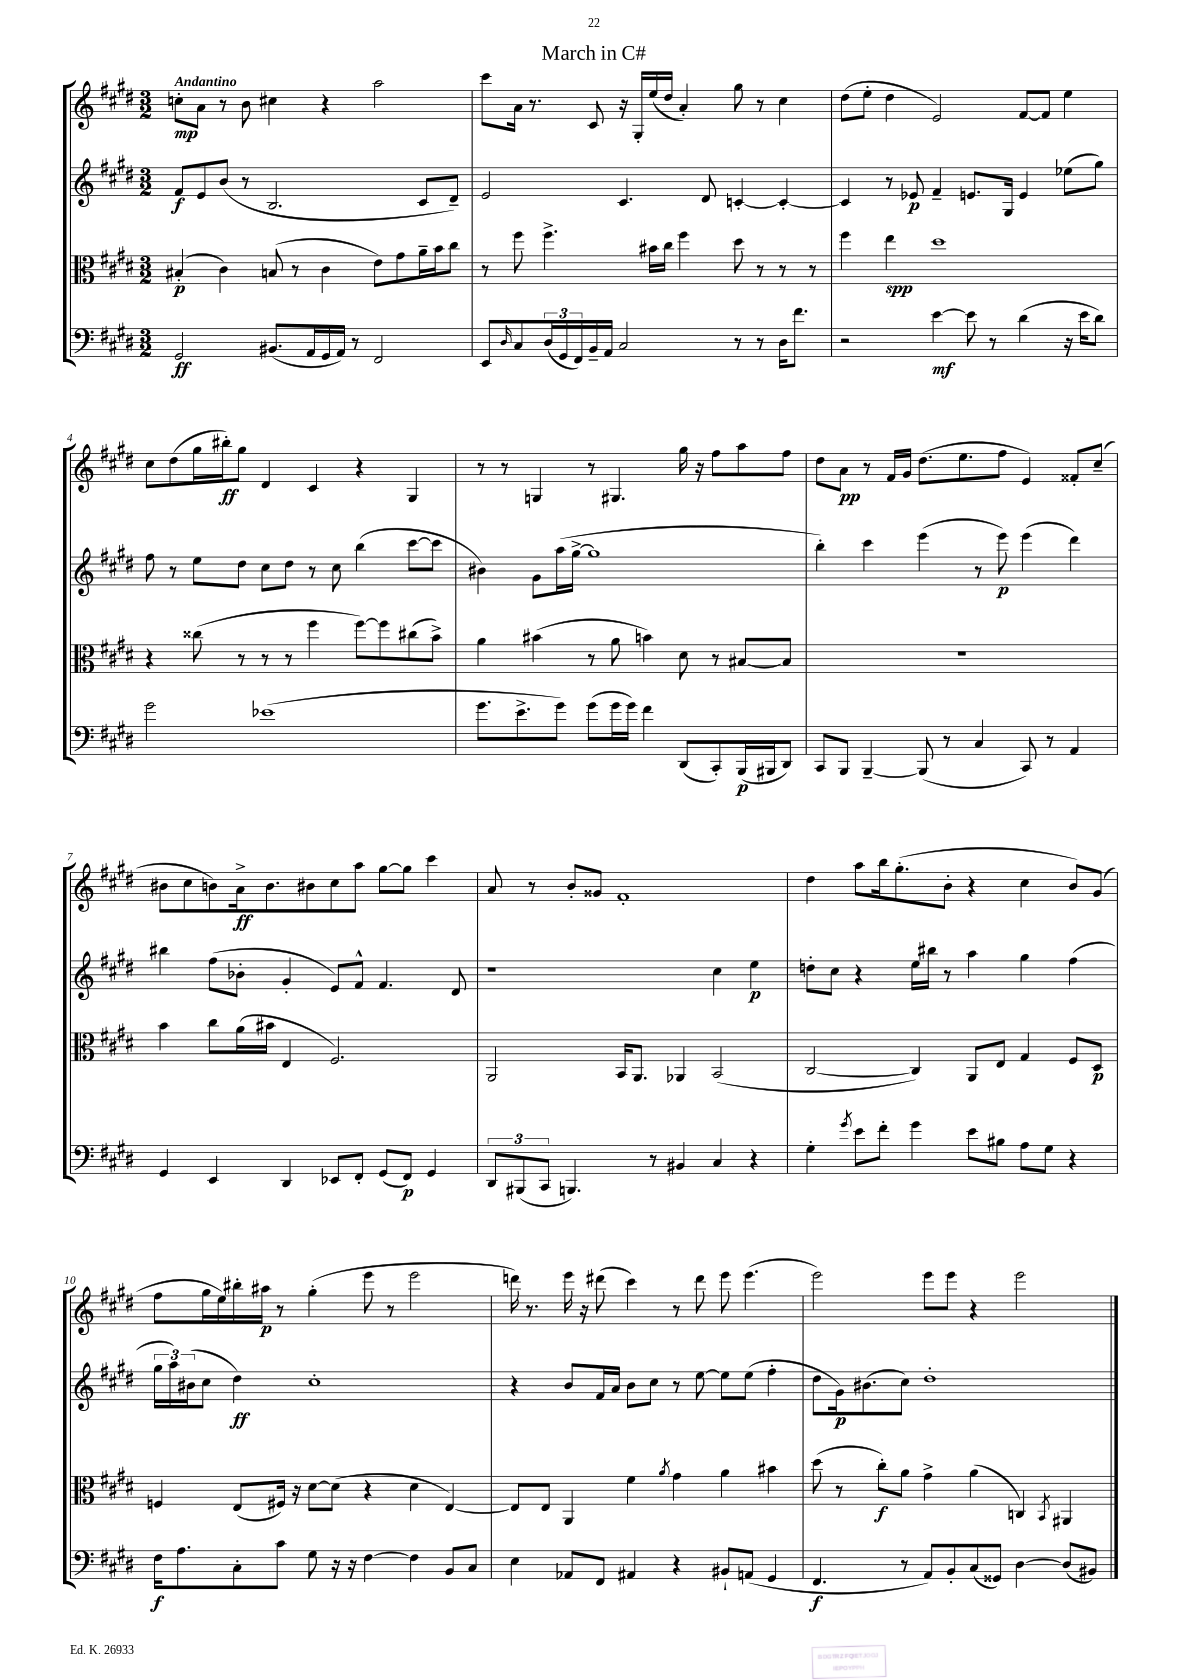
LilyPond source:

\header { title = "March in C#" }
<<
\new StaffGroup <<
\new Staff = "s0" {
    \clef treble \key e \major \numericTimeSignature \time 3/2 \tempo "Andantino"
    c''8-.\mp a'8 r8 b'8 cis''4 r4 a''2 |
    cis'''8 a'16 r8. cis'8 r16 gis16-. e''16( dis''16 a'4-.) gis''8 r8 cis''4 |
    dis''8( e''8-. dis''4 e'2) fis'8~ fis'8 e''4 |
    cis''8 dis''8( gis''16 bis''16-.\ff) gis''8 dis'4 cis'4 r4 gis4 |
    r8 r8 g4 r8 gis4. gis''16 r16 fis''8 a''8 fis''8 |
    dis''8 a'8\pp r8 fis'16 gis'16 dis''8.( e''8. fis''8 e'4) fisis'8-. cis''8--( |
    bis'8 cis''8 b'8) a'16->\ff b'8. bis'8 cis''8 a''8 gis''8~ gis''8 cis'''4 |
    a'8 r8 b'8-. gisis'8 fis'1-. |
    dis''4 a''8 b''16 gis''8.-.( b'8-. r4 cis''4 b'8) gis'8( |
    fis''8 gis''16 e''16) bis''16-. ais''16\p r8 gis''4-.( e'''8 r8 e'''2 |
    d'''16) r8. e'''16 r16 dis'''8( cis'''4) r8 dis'''8 e'''8 e'''4.( |
    e'''2) e'''8 e'''8 r4 e'''2 \bar "|." |
}
\new Staff = "s1" {
    \clef treble \key e \major \numericTimeSignature \time 3/2
    fis'8\f e'8 b'8( r8 b2. cis'8 dis'8--) |
    e'2 cis'4. dis'8 c'4~-. c'4~-. |
    c'4 r8 ees'8\p fis'4-- e'8. gis16 e'4 ees''8( gis''8) |
    fis''8 r8 e''8 dis''8 cis''8 dis''8 r8 cis''8 b''4( cis'''8~ cis'''8 |
    bis'4) gis'8 a''16( gis''16~-> gis''1 |
    b''4-.) cis'''4 e'''4( r8 e'''8\p) e'''4( dis'''4) |
    bis''4 fis''8( bes'8-. gis'4-. e'8) fis'8-^ fis'4. dis'8 |
    r1 cis''4 e''4\p |
    d''8-. cis''8 r4 e''16 bis''16 r8 a''4 gis''4 fis''4( |
    \tuplet 3/2 { gis''16 a''16) bis'16( } cis''8 dis''4\ff) cis''1-. |
    r4 b'8 fis'16 a'16 b'8 cis''8 r8 e''8~ e''8 e''8( fis''4-. |
    dis''8 gis'16\p) bis'8.( cis''8) dis''1-. \bar "|." |
}
\new Staff = "s2" {
    \clef alto \key e \major \numericTimeSignature \time 3/2
    bis4-.\p( cis'4) b8( r8 cis'4 e'8) gis'8 a'16-- b'16 cis''8 |
    r8 fis''8 fis''4.-> bis'16 cis''16 fis''4 dis''8 r8 r8 r8 |
    fis''4 e''4\spp dis''1 |
    r4 cisis''8( r8 r8 r8 fis''4 fis''8~) fis''8 cis''8( b'8->) |
    a'4 bis'4( r8 a'8 b'4) dis'8 r8 bis8~ bis8 |
    R1. |
    b'4 cis''8 a'16( bis'16 e4 fis2.) |
    a,2 b,16 a,8. aes,4 b,2( |
    cis2~ cis4) a,8 e8 gis4 fis8 dis8\p |
    f4 e8( fis16) r16 dis'8~ dis'8( r4 dis'4 e4~) |
    e8 e8 a,4 fis'4 \acciaccatura { a'8 } gis'4 a'4 bis'4 |
    dis''8( r8 cis''8-.\f) a'8 gis'4-> a'4( c4) \acciaccatura { b,8 } ais,4 \bar "|." |
}
\new Staff = "s3" {
    \clef bass \key e \major \numericTimeSignature \time 3/2
    gis,2\ff bis,8.( a,16 gis,16 a,16) r8 fis,2 |
    e,8 \grace { dis16 } cis8 \tuplet 3/2 { dis16( gis,16 fis,16) } b,16-- a,16 cis2 r8 r8 dis16 fis'8. |
    r2 e'4~\mf e'8 r8 dis'4( r16 e'16 dis'8) |
    gis'2 ees'1( |
    gis'8. e'8.-> gis'8) gis'8( gis'16 gis'16) fis'4 dis,8( cis,8-.) b,,16\p( bis,,16 dis,8) |
    cis,8 b,,8 b,,4~-- b,,8( r8 cis4 cis,8) r8 a,4 |
    gis,4 e,4 dis,4 ees,8 fis,8-. gis,8( fis,8\p) gis,4 |
    \tuplet 3/2 { dis,8 bis,,8( cis,8 } b,,4.) r8 bis,4 cis4 r4 |
    gis4-. \acciaccatura { gis'8 } e'8 fis'8-. gis'4 e'8 bis8 a8 gis8 r4 |
    fis16\f a8. cis8-. cis'8 gis8 r16 r16 fis4~ fis4 b,8 cis8 |
    e4 aes,8 fis,8 ais,4 r4 bis,8-! a,8( gis,4 |
    fis,4.\f r8 a,8) b,8-. cis8( gisis,8) dis4~ dis8( bis,8) \bar "|." |
}
>>
>>
